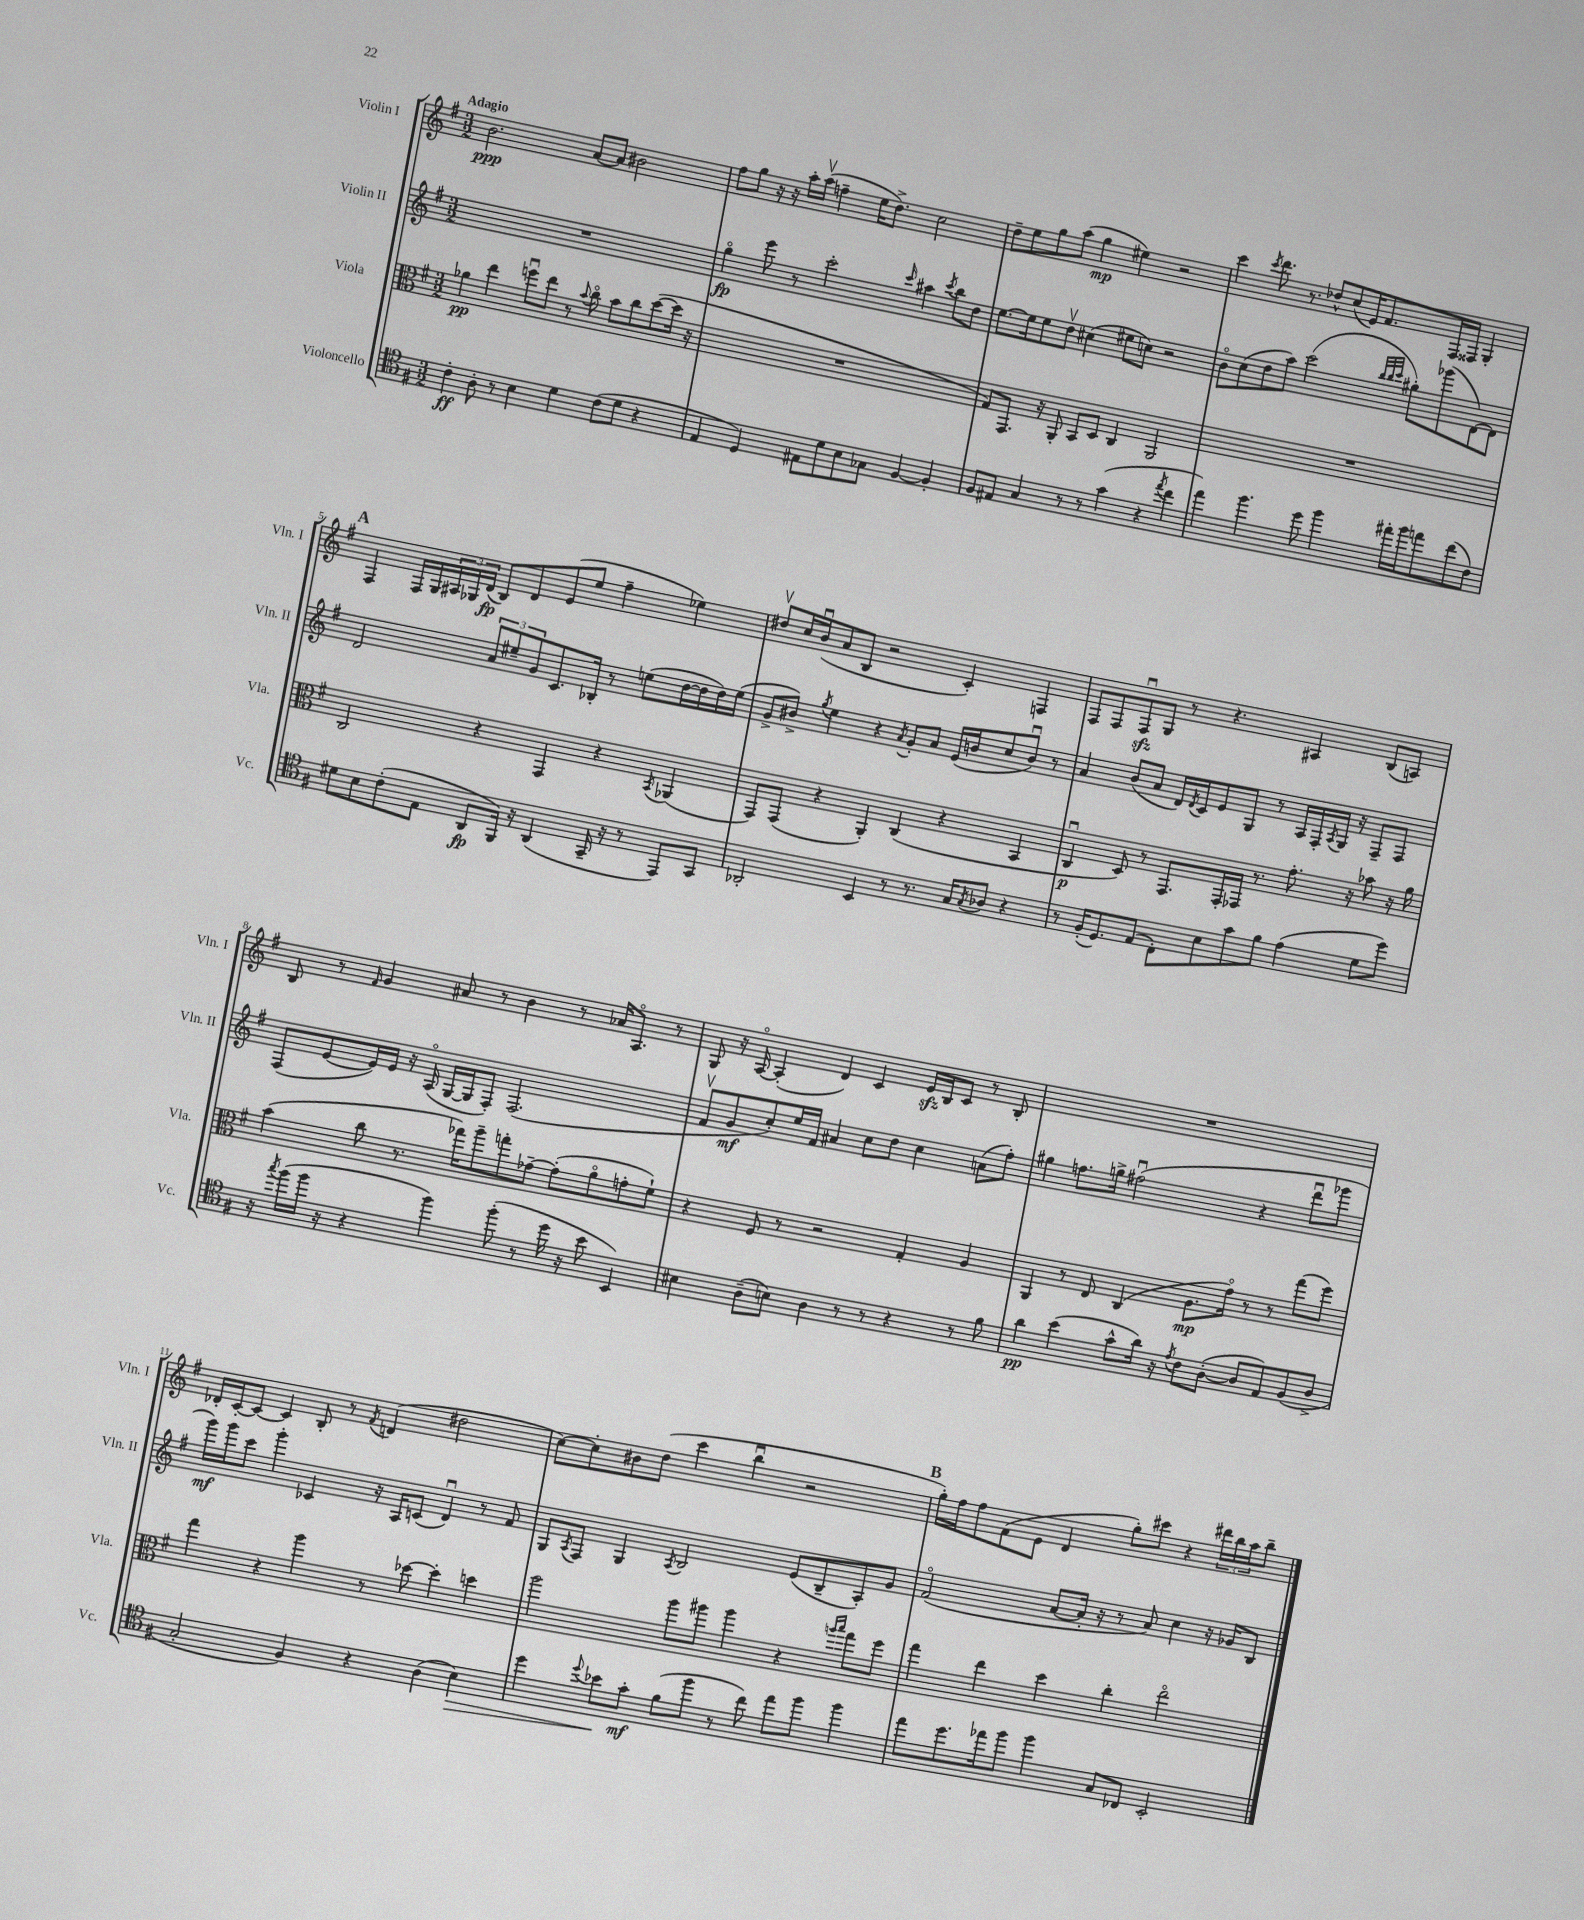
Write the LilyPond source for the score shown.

<<
\new StaffGroup <<
\new Staff = "s0" \with { instrumentName = "Violin I" shortInstrumentName = "Vln. I" } {
    \clef treble \key g \major \numericTimeSignature \time 3/2 \tempo "Adagio"
    b'2.\ppp a'8~ a'8 bis'2 |
    fis''8 g''8 r16 r16 a''16-. a''16\upbow( f''4-- e''16 d''8.->) c''2 |
    d''8-- e''8 g''8 a''8( g''4\mp eis''4) r2 |
    c'''4 \acciaccatura { c'''8 } d'''8. r8. des''8-^ c''8( e'16) fis'8. fis16 fisis16 g4-. |
    \mark \markup { \bold "A" } fis4 fis16 g16 \tuplet 3/2 { ais16 ges16 d'16\fp( } b8) d'8 e'8( e''8 fis''4-- ees''4) |
    dis''8\upbow c''16 b'16\downbow( a'8 b8 r2 c'4-.) f4 |
    fis8 fis8 fis8\downbow\sfz g8 r8 r4. ais4 b8( a8) |
    b8 r8 \grace { fis'16 } g'4 ais'8 r8 b'4 r8 aes'16 a8.\flageolet r8 |
    g8 r16 a16~\flageolet a4-.( d'4) c'4 e'16\sfz b16 c'8 r8 b8-. |
    R1. |
    des'16-. c'16~-. c'8~ c'4 b8-. r8 \acciaccatura { fis'8 } d'4( dis''2 |
    c''8~) c''8-. bis'8 d''8( c'''4 b''4\downbow r2 |
    \mark \markup { \bold "B" } g''16-.) fis''16 fis''8 fis'8( e'8 d'4 g''8-.) cis'''8 r4 \tuplet 3/2 { dis'''16 b''16 a''16 } b''8-- \bar "|." |
}
\new Staff = "s1" \with { instrumentName = "Violin II" shortInstrumentName = "Vln. II" } {
    \clef treble \key g \major \numericTimeSignature \time 3/2
    R1. |
    g''4\flageolet\fp e'''8 r8 c'''2-. \grace { c'''16 } ais''4 \acciaccatura { c'''8 } b''8 d''8 |
    e''8.~ e''16 e''8 d''8\upbow cis''4( eis''8 c''8) r2 |
    b'8\flageolet c''8( d''8 a''8) c'''2( \grace { b''32 b''32 c'''32 } gis''8-.) ges'''8( d'8~) d'8 |
    \mark \markup { \bold "A" } d'2 \tuplet 3/2 { a'8 eis''8-- g'8 } c'8. bes16-. r8 e''8( d''16~ d''16 d''16) e''16( |
    g'8-> bis'8->) \acciaccatura { g''8 } e''4 r4 \acciaccatura { a'8 } g'8-. a'8 e'16( b'16 c''8 b'8\downbow) r8 |
    a'4 b'8( a'8 d'16) \acciaccatura { d'8 } c'16 e'8 g8 r8 a16 fis16-. \acciaccatura { a8 } g16 r16 fis8-- fis8 |
    fis8( e'8~ e'16) e'16 r16 a16\flageolet( g16~ g16 fis8-.) fis2.( |
    fis'8\upbow g'8\mf c''8-.) e''16 fis'16 ais'4 c''8 d''8 c''4 a'8( fis''8-.) |
    gis''4 f''8. g''16-> fis''2\downbow( r4 d'''8\downbow ges'''8 |
    g'''16\mf) g'''16 c'''8 g'''4-. ces'4 r16 a16 c'8( d'4\downbow) r8 fis'8 |
    g8 \acciaccatura { a8 } fis8 g4 \acciaccatura { a8 } b2 e'8( b8-- a8-.) g'8 |
    \mark \markup { \bold "B" } fis'2\flageolet( a'8~ a'16-. r16 r8 a'8) c''4 r16 ges'16 b8 \bar "|." |
}
\new Staff = "s2" \with { instrumentName = "Viola" shortInstrumentName = "Vla." } {
    \clef alto \key g \major \numericTimeSignature \time 3/2
    aes'4\pp e''4 f''8\downbow e''8 r8 \appoggiatura { b'8 } c''8\flageolet b'8 c''8 d''8~( d''16 r16 |
    R1. |
    g8) g,8. r16 a,8-. b,8 d8 c4 a,2 |
    R1. |
    \mark \markup { \bold "A" } c2 r4 g,4 r4 \acciaccatura { b,8 } aes,4( |
    g,8) g,8( r4 a,4-.) c4( r4 b,4 |
    c4\downbow\p d8) r8 g,8. g,16-. ges,16 r8. g'8.-. r16 bes'8 r16 a'16 |
    b'4( c''8 r8. ges''16) a''8-- g''8-. ges'8~-- ges'8-.( a'8\flageolet g'8-. fis'8-!) |
    r4 fis8 r8 r2 g4-. a4 |
    a,4 r8 e8 c4( a8.\mp g'16\flageolet) r8 r8 g''8( fis''8) |
    g''4 r4 a''4 r8 des''8~ des''4-. d''4 |
    a''2 a''8 ais''8 ais''4 r4 \grace { a''16 b''16 } g''8 fis''8 |
    \mark \markup { \bold "B" } g''4 e''4 d''4 c''4-. e''2\flageolet \bar "|." |
}
\new Staff = "s3" \with { instrumentName = "Violoncello" shortInstrumentName = "Vc." } {
    \clef tenor \key g \major \numericTimeSignature \time 3/2
    c'4-.\ff a8-. r8 b4 d'4 c'8( d'8 r4 |
    e4 d4) eis8 d'8 b8 ges8 fis4~ fis4-. |
    fis8 eis8 g4 r8 r8 g'4( r4 \acciaccatura { e''8 } c''4 |
    e''4) fis''4. d''8 fis''4 eis''16-. fis''16 e''8 c''8( c'8) |
    \mark \markup { \bold "A" } dis'8 b8 c'8-.( e8 a,8\fp fis,16) r16 a,4( g,16-- r16 r8 e,8) g,8 |
    aes,2-. b,4 r8 r8. g16 \acciaccatura { g8 } aes8 r4 |
    r8 fis16-.( d8.) e8( c8-.) b8 g'8 fis'8 e'4( d'8 d''8) |
    r16 \acciaccatura { g''8 } fis''16( fis''16 r16 r4 fis''4) fis''8-.( r8 d''16 r16 b'8 b,4) |
    bis4 a8--( b8) a4 r8 r8 r4 r8 fis'8 |
    a'4\pp b'4( g'8-^ a'16) r16 \acciaccatura { e'8 } c'8 a8~-.( a8 e8) fis8( a8-> |
    g2-. fis4) r4 a4( b4\>) |
    d''4 \appoggiatura { d''8 } bes'8\! g'8-.\mf fis'8( fis''8 r8 c''8) e''8 fis''8 fis''4 |
    \mark \markup { \bold "B" } e''8 d''8. ees''16 fis''8 fis''4 g8 ces8 b,2-. \bar "|." |
}
>>
>>
